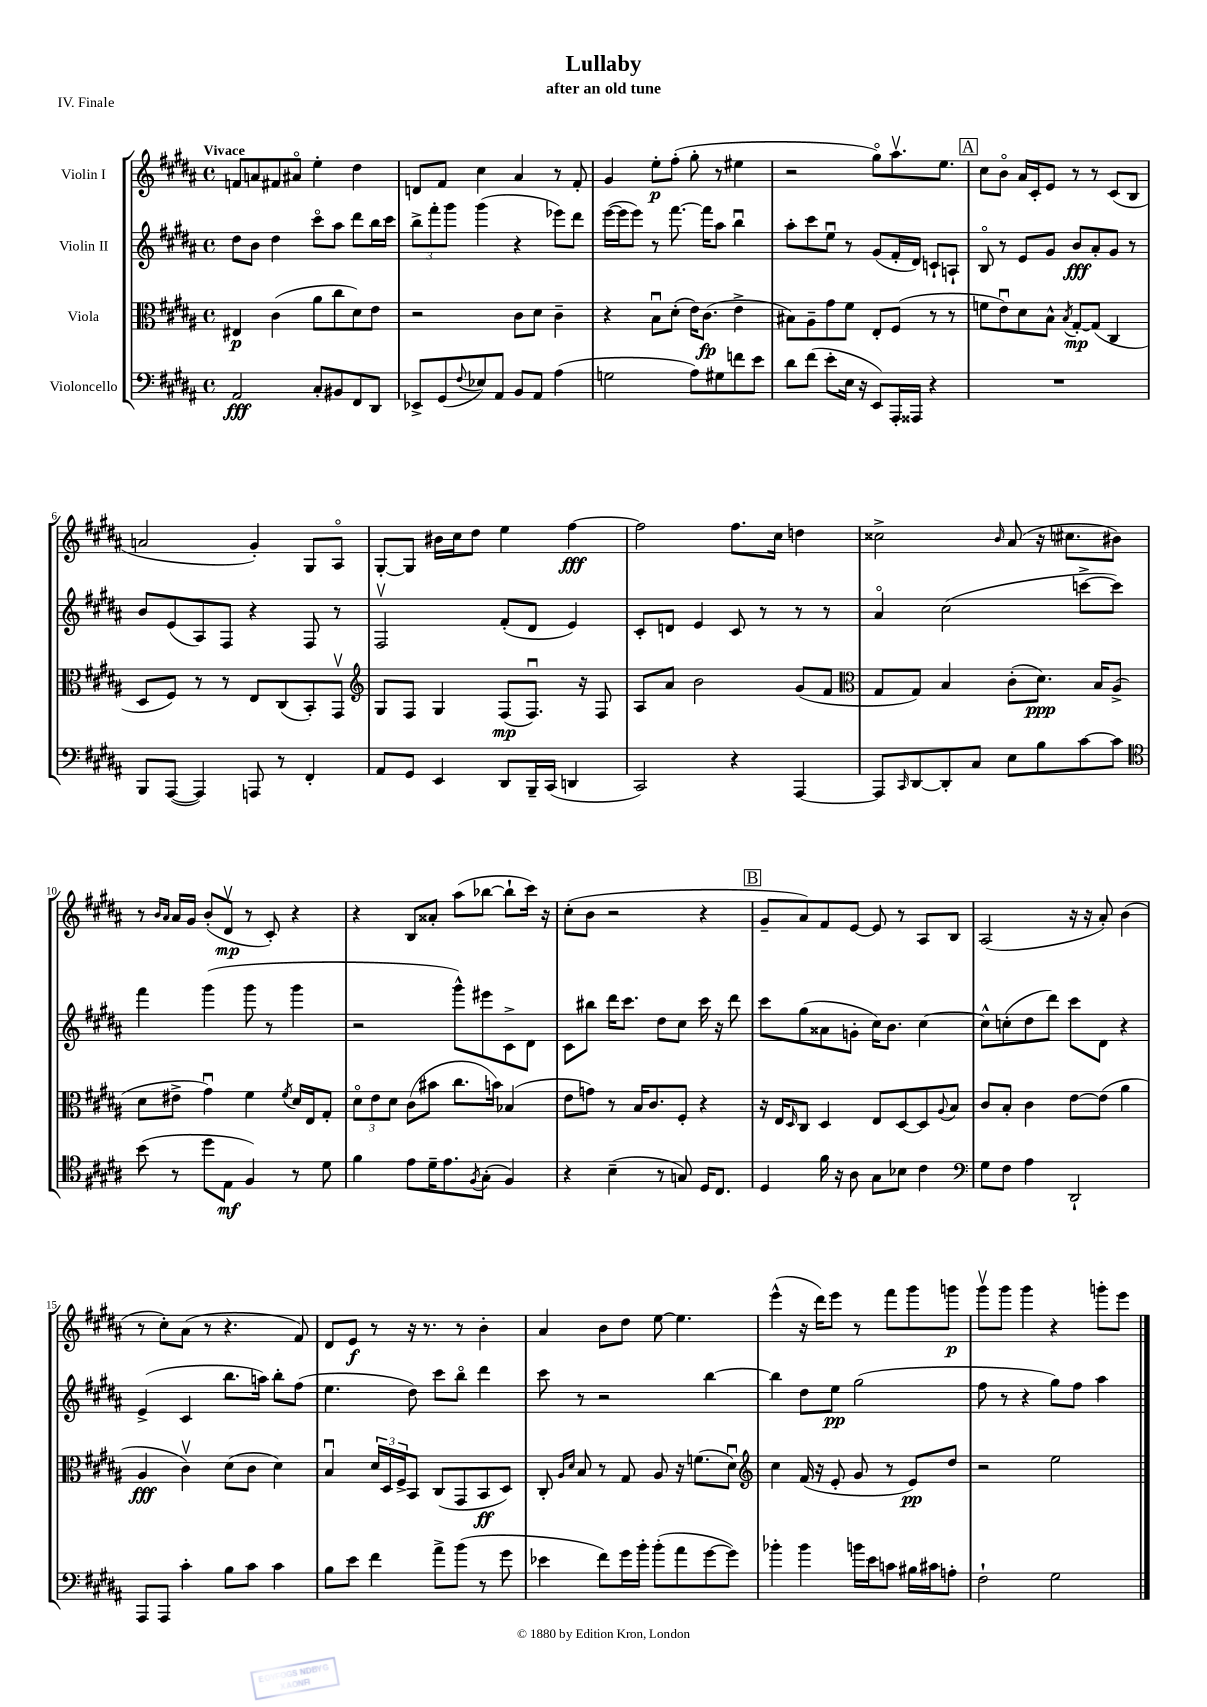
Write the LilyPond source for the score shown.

\header { title = "Lullaby" subtitle = "after an old tune" piece = "IV. Finale" }
<<
\new StaffGroup <<
\new Staff = "s0" \with { instrumentName = "Violin I" } {
    \clef treble \key b \major \defaultTimeSignature \time 4/4 \tempo "Vivace"
    f'8 a'8 fis'8 ais'8\flageolet e''4-. dis''4 |
    d'8 fis'8 cis''4 ais'4 r8 fis'8-. |
    gis'4 e''8-.\p fis''8-.( gis''8-. r8 eis''4 |
    r2 gis''8\flageolet) ais''8.\upbow e''8. |
    \mark \markup { \box "A" } cis''8 b'8\flageolet ais'16 cis'16-. e'8 r8 r8 cis'8( b8 |
    a'2 gis'4-.) gis8 ais8\flageolet |
    gis8~-. gis8 bis'16 cis''16 dis''8 e''4 fis''4~\fff |
    fis''2 fis''8. cis''16 d''4 |
    cisis''2-> \grace { b'16 } ais'8( r16 cis''8. bis'8) |
    r8 \grace { b'16 ais'16 } ais'16 gis'16 b'8-.( dis'8\upbow\mp r8 cis'8-.) r4 |
    r4 b8 aisis'8-. ais''8( bes''8~ bes''8-! cis'''16) r16 |
    cis''8-.( b'8 r2 r4 |
    \mark \markup { \box "B" } gis'8-- ais'8) fis'8 e'8~ e'8 r8 ais8 b8 |
    ais2( r16 r16 ais'8-.) b'4( |
    r8 cis''8-.) ais'8( r8 r4. fis'8) |
    dis'8 e'8\f r8 r16 r8. r8 b'4-. |
    ais'4 b'8 dis''8 e''8~ e''4. |
    e'''4-^( r16 dis'''16) e'''8 r8 fis'''8 gis'''8 g'''8\p |
    gis'''8\upbow gis'''8 gis'''4 r4 g'''8-. e'''8 \bar "|." |
}
\new Staff = "s1" \with { instrumentName = "Violin II" } {
    \clef treble \key b \major \defaultTimeSignature \time 4/4
    dis''8 b'8 dis''4 cis'''8\flageolet ais''8 dis'''8 b''16 cis'''16 |
    \tuplet 3/2 { b''8-> fis'''8-. gis'''8 } gis'''4( r4 ees'''8) dis'''8 |
    e'''16~( e'''16 e'''8) r8 fis'''8.~ fis'''16 ais''8 b''4\downbow |
    ais''8-. cis'''8 e''8\downbow r8 gis'8( fis'16-. dis'16) c'8-! a8-! |
    \mark \markup { \box "A" } b8\flageolet r8 e'8 gis'8 b'8\fff ais'8-. gis'8 r8 |
    b'8 e'8( ais8) fis8 r4 fis8 r8 |
    fis2\upbow fis'8-.( dis'8 e'4) |
    cis'8-. d'8 e'4 cis'8 r8 r8 r8 |
    ais'4\flageolet cis''2( c'''8~-> c'''8) |
    fis'''4 gis'''4( gis'''8 r8 gis'''4 |
    r2 gis'''8-^) eis'''8 cis'8-> dis'8 |
    cis'8 bis''8 dis'''16 cis'''8. dis''8 cis''8 cis'''16 r16 dis'''8 |
    \mark \markup { \box "B" } cis'''8 gis''8( aisis'8 g'8-. cis''16) b'8. cis''4~ |
    cis''8-^ c''8-.( dis''8 dis'''8) cis'''8 dis'8 r4 |
    e'4->( cis'4 b''8. a''16) b''8-. fis''8( |
    e''4. dis''8) cis'''8 b''8\flageolet dis'''4 |
    cis'''8 r8 r2 b''4~ |
    b''4 dis''8 e''8\pp gis''2( |
    fis''8 r8 r4 gis''8) fis''8 ais''4 \bar "|." |
}
\new Staff = "s2" \with { instrumentName = "Viola" } {
    \clef alto \key b \major \defaultTimeSignature \time 4/4
    eis4\p cis'4( ais'8 cis''8 dis'8) e'8 |
    r2 cis'8 dis'8 cis'4-- |
    r4 b8\downbow dis'8-.( e'16) cis'8.\fp( e'4-> |
    bis8) ais8-- gis'8 fis'8 e8-. fis8( r8 r8 |
    \mark \markup { \box "A" } f'8 e'8\downbow) dis'8 b8-^ \acciaccatura { b8 } gis8~-.\mp gis8( cis4 |
    dis8 fis8) r8 r8 e8 cis8( b,8-.) gis,8\upbow |
    \clef treble gis8 fis8 gis4 fis8\mp( fis8.\downbow) r16 fis8 |
    ais8 ais'8 b'2 gis'8( fis'8 |
    \clef alto gis8 gis8) b4 cis'8-.( dis'8.\ppp) b16 ais8->( |
    dis'8 eis'8-> gis'4\downbow) fis'4 \acciaccatura { fis'8 } dis'16 e16 gis8-. |
    \tuplet 3/2 { dis'8\flageolet e'8 dis'8 } cis'8( bis'8 cis''8. b'16) bes4( |
    e'8 g'8) r8 b16 cis'8. fis8-. r4 |
    \mark \markup { \box "B" } r16 e16 \grace { dis16 } cis8 dis4 e8 dis8~ dis8 \appoggiatura { ais8 } b8 |
    cis'8 b8-. cis'4 e'8~ e'8( ais'4 |
    ais4\fff cis'4\upbow) dis'8( cis'8 dis'4) |
    b4\downbow \tuplet 3/2 { dis'16 dis16 fis16-> } b,8 cis8( gis,8 b,8\ff dis8) |
    cis8-. \grace { ais16 dis'16 } b8 r8 gis8 ais8 r16 f'8.( dis'8\downbow) |
    \clef treble cis''4 fis'16( r16 e'8-. gis'8 r8 e'8\pp) dis''8 |
    r2 e''2 \bar "|." |
}
\new Staff = "s3" \with { instrumentName = "Violoncello" } {
    \clef bass \key b \major \defaultTimeSignature \time 4/4
    ais,2\fff cis8-. bis,8 fis,8 dis,8 |
    ees,8-> gis,8( \appoggiatura { fis8 } ees8) ais,8 b,8 ais,8 ais4( |
    g2 ais8) gis8 f'8 e'8 |
    dis'8 fis'8( e'8-. e16 r16 e,8) ais,,16-. aisis,,16 r4 |
    \mark \markup { \box "A" } R1 |
    b,,8 ais,,8~( ais,,4) a,,8 r8 fis,4-. |
    ais,8 gis,8 e,4 dis,8 b,,16-- cis,16( d,4 |
    cis,2) r4 ais,,4~ |
    ais,,8 \grace { cis,16 } dis,8~ dis,8-. cis8 e8 b8 cis'8~ cis'8 |
    \clef tenor b'8( r8 dis''8 e8\mf fis4) r8 dis'8 |
    fis'4 e'8 dis'16-- e'8. \acciaccatura { fis8 } gis8-.( fis4) |
    r4 b4--( r8 g8) dis16 cis8. |
    \mark \markup { \box "B" } dis4 fis'16 r16 ais8 gis8 bes8 cis'4 |
    \clef bass gis8 fis8 ais4 dis,2-! |
    ais,,8 ais,,8 cis'4-. b8 cis'8 cis'4 |
    b8 e'8 fis'4 ais'8-> b'8( r8 gis'8 |
    ees'4 fis'8) gis'16 b'16-. b'8-.( ais'8 gis'8~ gis'8) |
    bes'4-. bes'4 b'16 e'16 c'8 bis16 cis'16 a8-. |
    fis2-! gis2 \bar "|." |
}
>>
>>
